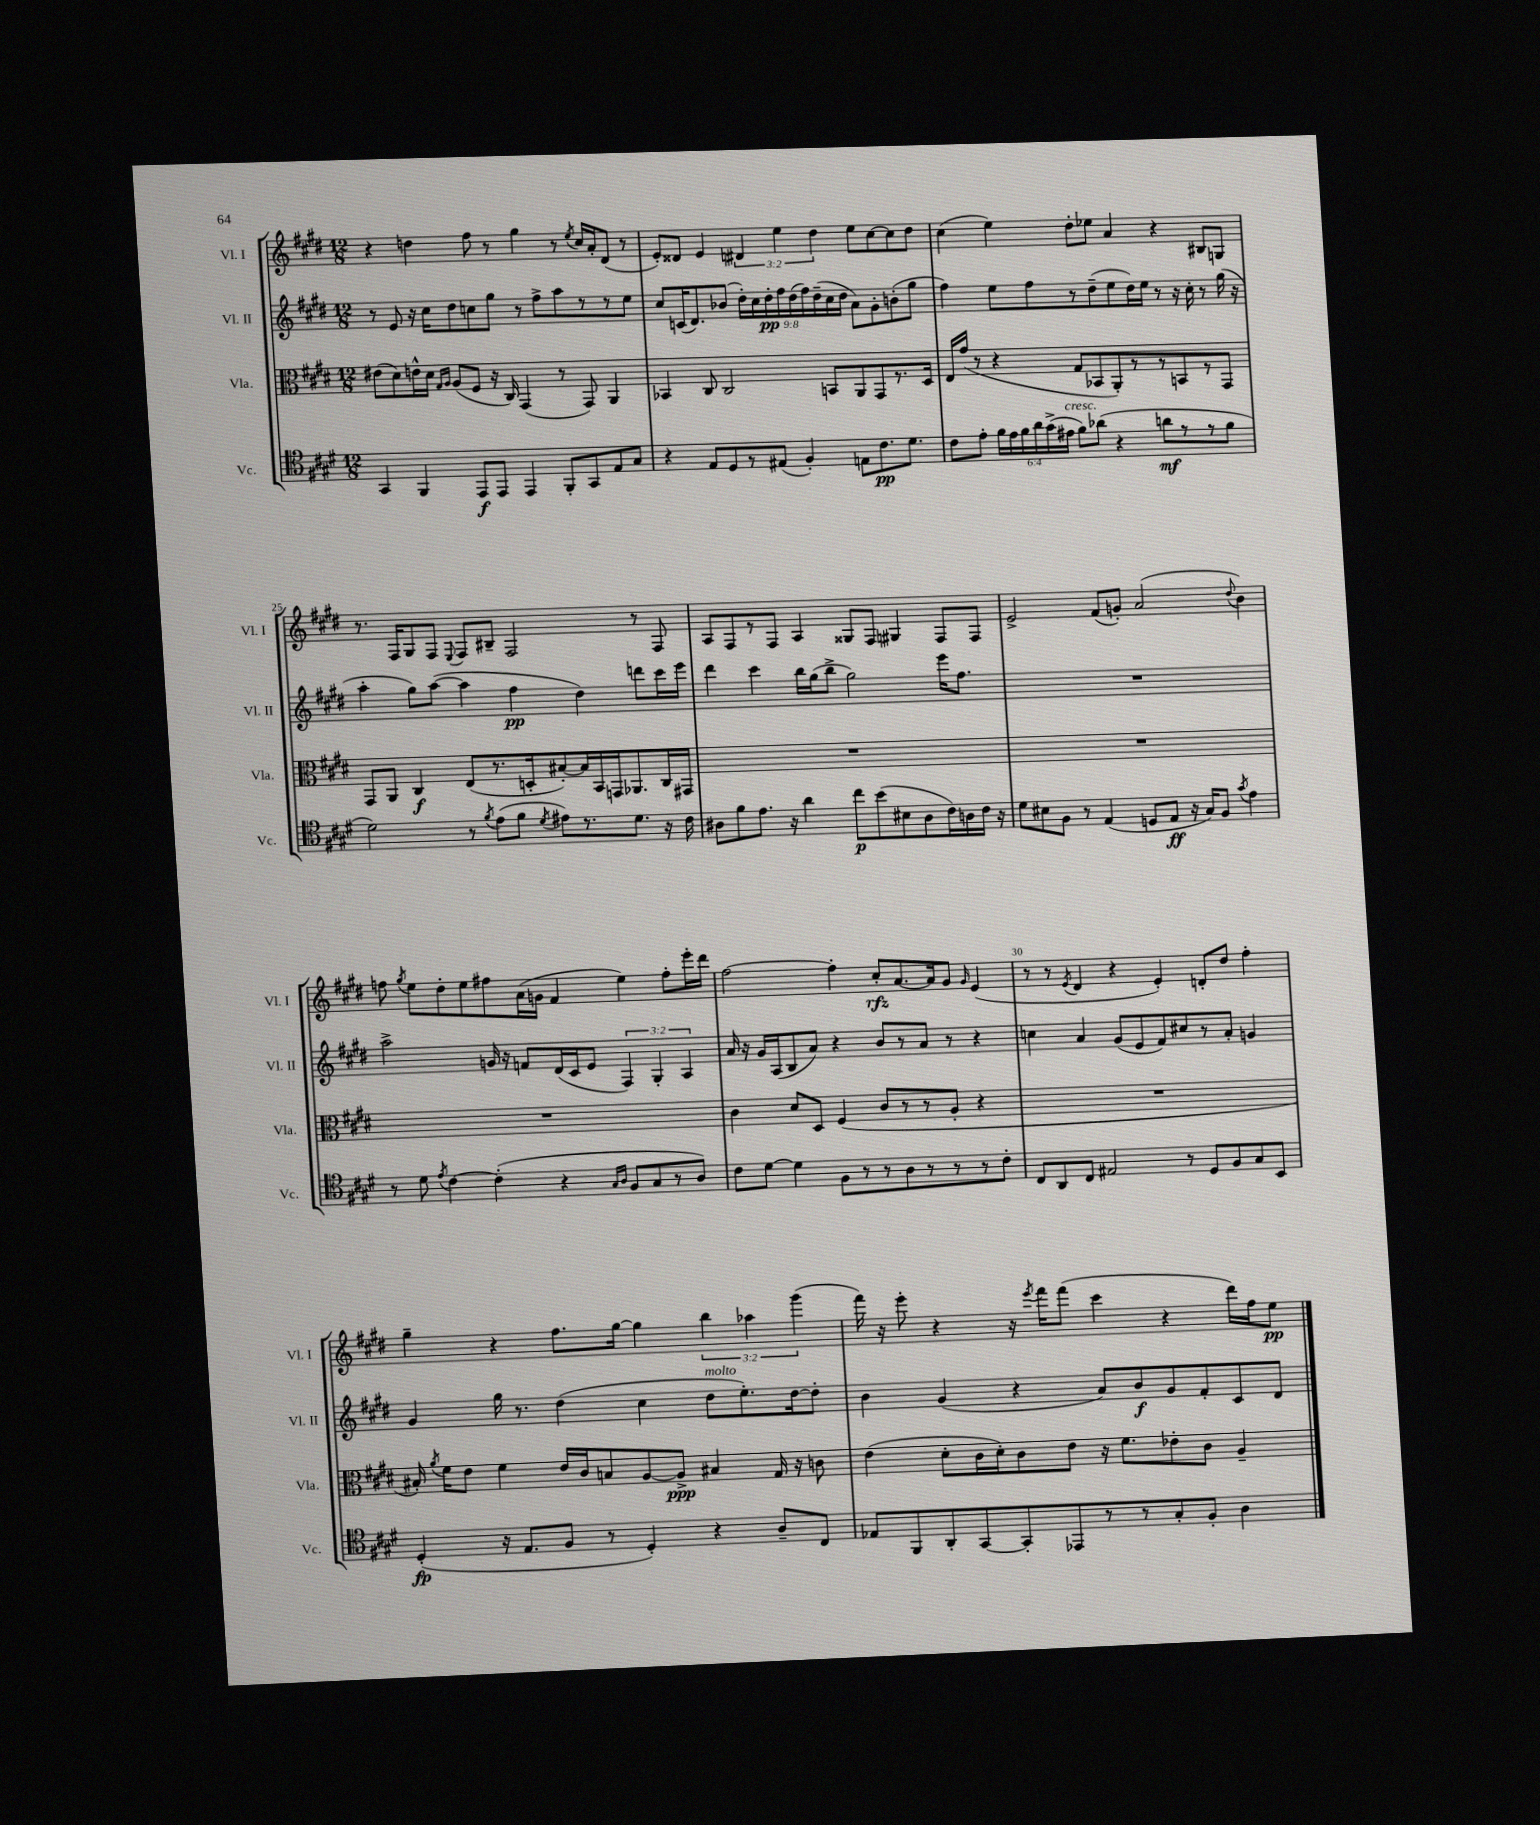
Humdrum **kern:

**kern	**kern	**kern	**kern
*staff4	*staff3	*staff2	*staff1
*clefC4	*clefC3	*clefG2	*clefG2
*k[f#c#g#d#]	*k[f#c#g#d#]	*k[f#c#g#d#]	*k[f#c#g#d#]
*M12/8	*M12/8	*M12/8	*M12/8
4GG#	(8e#	8r	4r
.	8d#)	8e	.
4FF#	16e^^	16r	4dd
.	16d#	16cc#	.
.	16qqG#	.	.
.	16qqA	.	.
.	(8A	8dd#	.
8EE	8F#	8cc	8ff#
8EE	16r	8gg#	8r
.	16C#)	.	.
4EE	(4GG#	8r	4gg#
.	.	8ff#^	.
8FF#'	8r	8aa	8r
.	.	.	8qee
8GG#	8GG#)	8r	16cc#
.	.	.	16a'
8E	4AA	8r	(8d#
8G#	.	8ee	8r
=	=	=	=
4r	4BB-	8cc#	8e')
.	.	(16c	8d##
.	.	8.d#)	.
8E	8C#	.	4e
8D#	2C#	(8b-	.
8r	.	18dd#')	6d#
.	.	18cc#	.
.	.	18dd#'	.
(8E#	.	.	.
.	.	18ff#	6ee
.	.	(18dd#	.
4F#')	.	.	.
.	.	18ff#)	.
.	.	(18dd#~	6dd#
.	8BB	.	.
.	.	18cc#	.
.	.	18dd#	.
8E	8AA	8a)	8ee
8.c#	8GG#	8g#'	[8cc#
.	8.r	(8b'	8cc#]
8.d#	.	.	.
.	.	8gg#	8dd#
.	16D#	.	.
=	=	=	=
8c#	16E	4ff#)	(4cc#
.	(16g#	.	.
8e'	8r	.	.
24f#	4r	8ee	4ee)
24e	.	.	.
24f#	.	.	.
24a	.	8ff#	.
(24g#^	.	.	.
24e#	.	.	.
8f#)	8G#	8r	8dd#'
(8a-	8BB-	(8dd#~	8ee-
4r	8AA')	8ee	4a
.	8r	16dd#)	.
.	.	16ee	.
8a	8r	8r	4r
8r	8BB	16r	.
.	.	16cc#'	.
8r	8r	8r	8B#
8f#	8GG#	(16gg#	8G
.	.	16r	.
=	=	=	=
2d#)	8GG#	4aa'	8.r
.	8AA	.	.
.	.	.	16F#
.	4C#	8gg#)	8G#
.	.	([8aa	8F#
.	.	.	8qqE
8r	(8E	4aa]	8F#
8qf#	.	.	.
(8e	8.r	.	8B#~
8f#	.	4ff#	2F#
.	16D'	.	.
8qd#	.	.	.
8e#)	[8B#')	.	.
8.r	16B#]	4dd#)	.
.	16BB	.	.
.	16GG	.	.
8.d#	8.AA-	.	.
.	.	8ddd	8r
16r	16C#	16ccc#	8F#
16c#	16GG#	16eee	.
=	=	=	=
8A#	1.r	4ddd#	8A
8f#	.	.	8F#
8.e	.	4ccc#	8r
.	.	.	8F#
16r	.	.	.
4a	.	16bb	4A
.	.	(16gg#	.
.	.	8bb^	.
8cc#	.	2gg#)	8G##
(8b	.	.	8F#
8B#	.	.	4G#
8A#	.	.	.
16c#)	.	16eee	8F#
16A	.	8.ff#	.
16c#	.	.	8F#
16r	.	.	.
=	=	=	=
8d#	1.r	1.r	2e^
8B#	.	.	.
8F#	.	.	.
8r	.	.	.
(4E	.	.	(8f#
.	.	.	8g')
8D	.	.	(2a
8E	.	.	.
16r	.	.	.
16G#)	.	.	.
8F#	.	.	.
8qg#	.	.	8qqdd#
4e	.	.	4b)
=	=	=	=
8r	1.r	2aa^	8ff
.	.	.	8qgg#
8d#	.	.	8ee
8qe	.	.	.
[4c#	.	.	8dd#'
.	.	.	8ee
(4c#']	.	16g	8ff#
.	.	16r	.
.	.	8f	(16a
.	.	.	16g
4r	.	(16d#	4f#
.	.	16c#	.
.	.	8e	.
16qqG#	.	.	.
16qqA	.	.	.
8F#	.	6F#)	4ee)
8G#	.	.	.
.	.	6G#'	.
8r	.	.	8ff#'
.	.	6A	.
8A)	.	.	16eee'
.	.	.	16ddd#
=	=	=	=
8c#	4c#	16a	[2ff#
.	.	16r	.
[8d#	.	16g#	.
.	.	(16A	.
4d#]	8d#	8B	.
.	8D#	8a)	.
8F#	(4F#	4r	4ff#']
8r	.	.	.
8r	8c#	8b	8cc#'
8A	8r	8r	[8.a
8r	8r	8a	.
.	.	.	16a]
8r	8A'	8r	8g#
.	.	.	16qqg#
8r	4r	4r	(4e
8c#'	.	.	.
=	=	=	=
8C#	1.r	4cc	8r
8AA	.	.	8r
.	.	.	8qe
8C#	.	4a	4d#
2E#	.	.	.
.	.	(8g#	4r
.	.	8e	.
.	.	8f#)	4e')
8r	.	8cc#	.
8D#	.	8r	8d'
8F#	.	8a'	8dd#
8G#	.	4g	4ff#'
8BB	.	.	.
=	=	=	=
(4D#'	16B#')	4g#	4gg#~
.	8qa	.	.
.	16f#	.	.
.	8e	.	.
16r	4f#	16gg#	4r
8.E	.	8.r	.
8F#	16e	(4dd#	8.ff#
.	16c#	.	.
8r	8B	.	.
.	.	.	[16gg#
4D#')	[8A	4cc#	4gg#]
.	8A^]	.	.
4r	4B#	8dd#	6bb
.	.	8.ee')	.
.	.	.	6aa-
8A~	16G#	.	.
.	16r	[16dd#	.
.	.	.	(6ggg#
8C#	8c	8dd#']	.
=	=	=	=
8E-	(4e	4b	16fff#)
.	.	.	16r
8FF#	.	.	8eee'
8AA'	8d#'	(4g#	4r
[8GG#	16c#	.	.
.	16d#')	.	.
8GG#']	8c#	4r	16r
.	.	.	8qeee
.	.	.	16fff#
8EE-	8e	.	(8fff#
8r	16r	8a)	4ccc#
.	8.f#	.	.
8r	.	8b	.
8G#'	8e-'	8g#	4r
8F#'	8c#	8f#'	.
4A	4A~	8c#	16ddd#)
.	.	.	16ff#
.	.	8d#	8ee
==	==	==	==
*-	*-	*-	*-
